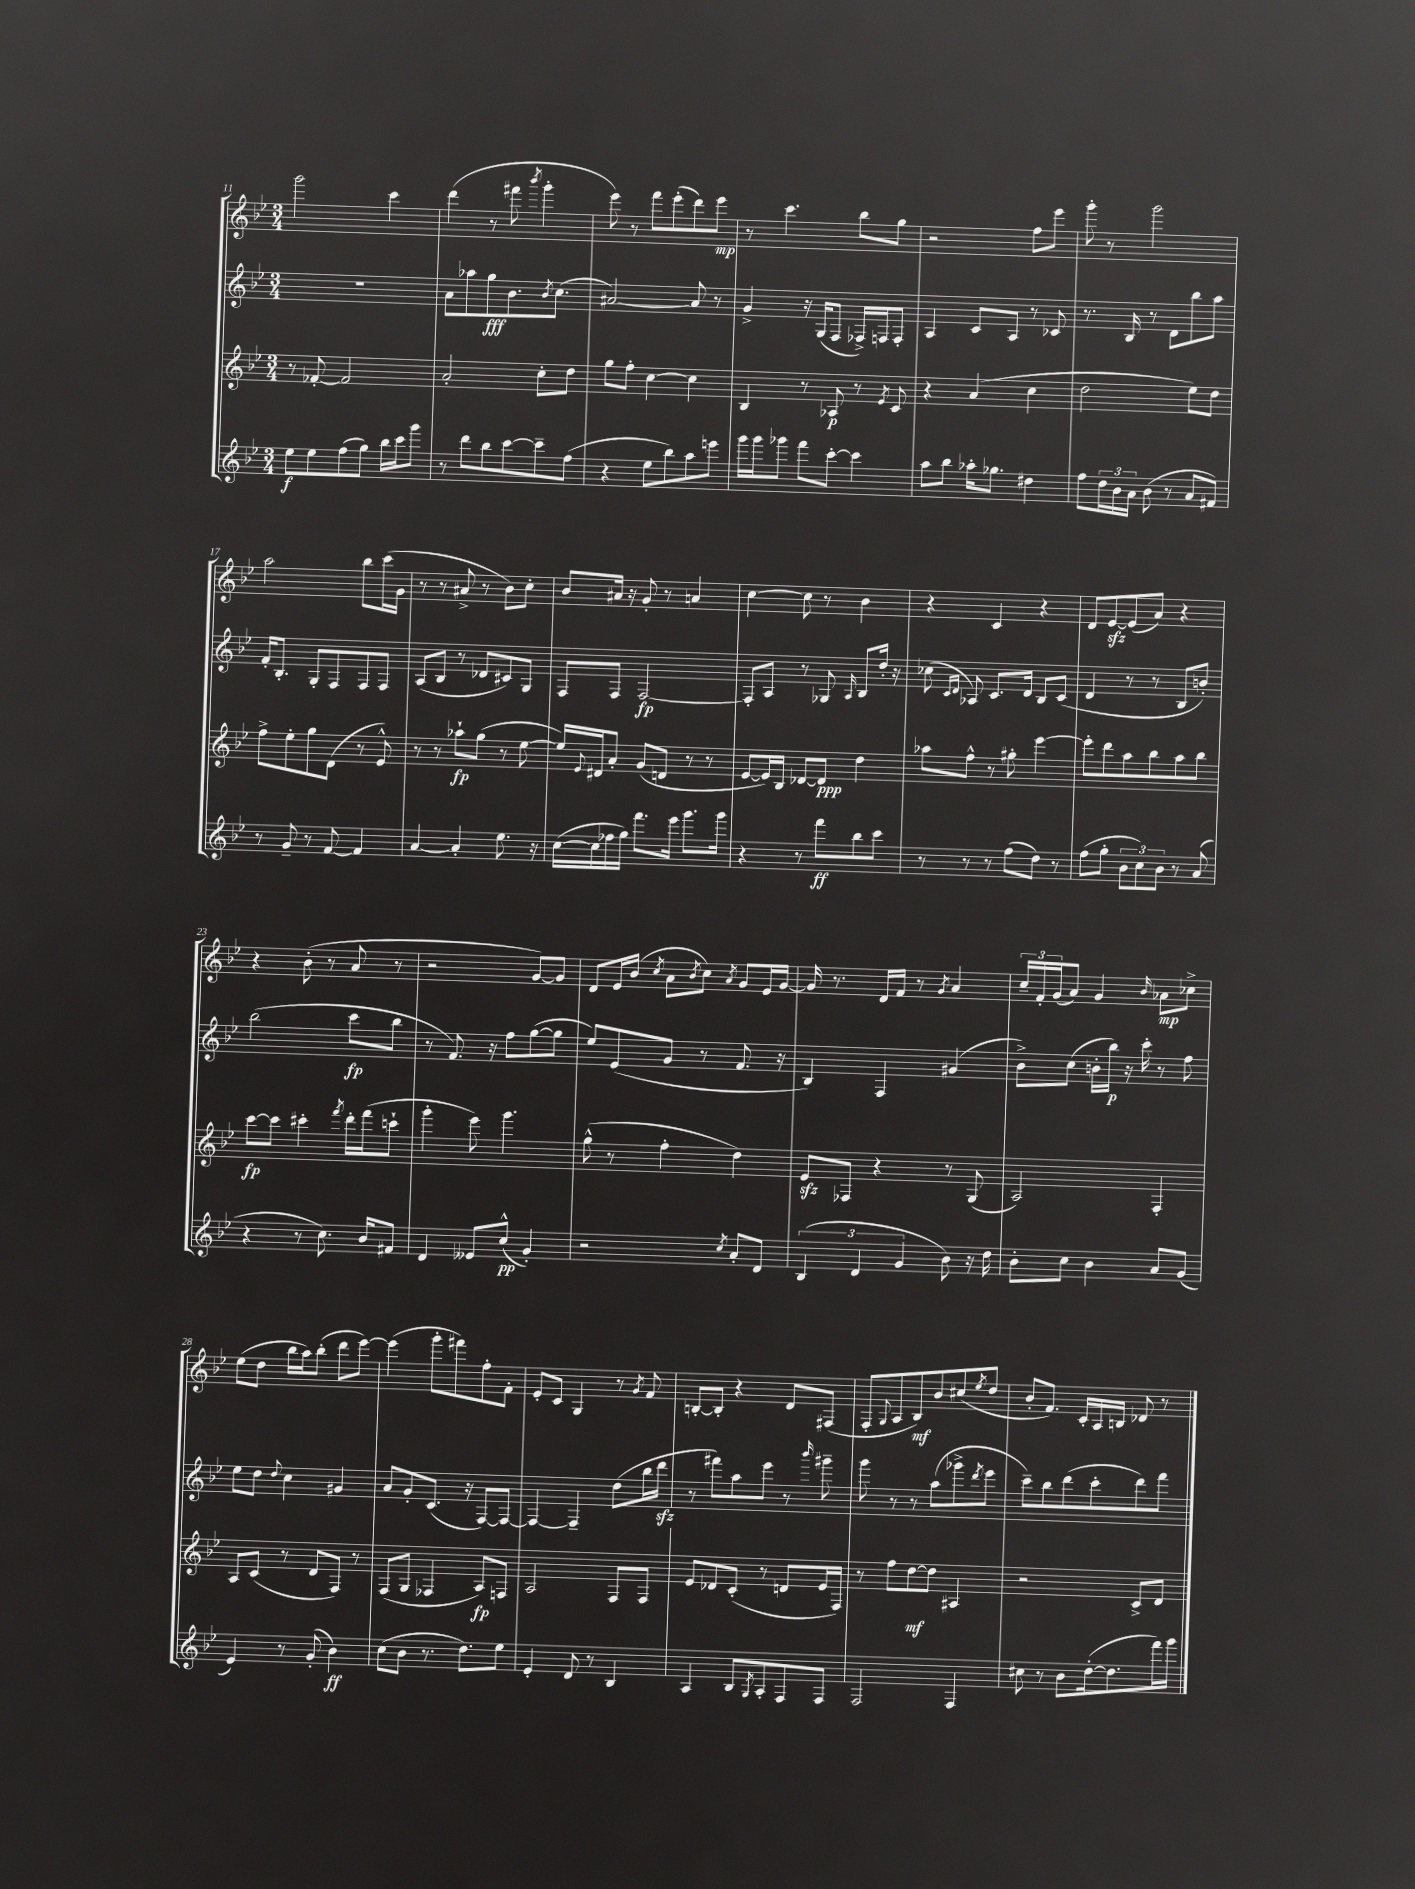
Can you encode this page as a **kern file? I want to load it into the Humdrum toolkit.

**kern	**kern	**kern	**kern
*staff4	*staff3	*staff2	*staff1
*clefG2	*clefG2	*clefG2	*clefG2
*k[b-e-]	*k[b-e-]	*k[b-e-]	*k[b-e-]
*M3/4	*M3/4	*M3/4	*M3/4
8ee-\L	8r	2.r	2ggg\
8ee-\	[8f-'/	.	.
(8ff\	2f-/]	.	.
8gg\J)	.	.	.
16bb-\LL	.	.	4ccc\
16ccc\J	.	.	.
8ggg\J	.	.	.
=	=	=	=
8r	2a'/	8a\L	(4ddd\
8ddd\L	.	8aa-\	.
8bb-\	.	8gg\	8r
[8ccc\	.	8.b-\	8fff#\
.	.	.	8qbbb-/
8ccc~\]	8cc'\L	.	4ggg'\
.	.	8qb-/	.
.	.	(8.cc\J	.
(8ff\J	8dd\J	.	.
=	=	=	=
4r	8gg\L	[2a#/)	8eee-\)
.	8ff'\J	.	8r
8ee-\L	[4cc\	.	8fff\L
8bb-\)	.	.	(8eee-'\
8aa\	4cc\]	8a#/]	8ddd\)
8eee\J	.	8r	8eee-\J
=	=	=	=
16ggg\LL	4B-/	4g^/	8r
16ggg\J	.	.	.
8ggg-\J	.	.	4.ccc\
8fff\L	8r	16r	.
.	.	(16G/LK	.
[8ccc'\J	8A-/	8F/J	.
4ccc\]	8r	16F-^/LL)	8bb-\L
.	.	16F/J	.
.	8qe-/	.	.
.	8c/	8F'/J	8gg\J
=	=	=	=
8aa\L	4r	4A/	2r
8bb-\J	.	.	.
16aa-'\LK	(4a/	8c/L	.
8.gg-\J	.	.	.
.	.	8A/J	.
4dd#\	4cc\	8r	8ff\L
.	.	8c-/	8eee-\J
=	=	=	=
8ff\L	2dd\	8.r	8ggg'\
24dd\L	.	.	8r
24b-\	.	.	.
.	.	16B-/	.
24a\JJ	.	.	.
(8b-\	.	8r	2ggg\
8r	.	8d\L	.
8a/L	8ee-\L)	8bb-\	.
8f#/J)	8dd\J	8aa\J	.
=	=	=	=
8r	8ff^\L	16f'/LK	2aa\
.	.	8.B-'/J	.
8g~/	8ee-'\	.	.
8r	8gg\	8G'/L	.
[8f/	(8d\J	8F/	.
4f/]	8r	8F/	8bb-\L
.	8e-^^/)	8F/J	(16ccc\L
.	.	.	16g\JJ
=	=	=	=
[4a/	8r	(8A/L	8r
.	8r	8B-/J	8r
4a'/]	8aa-`\L	8r	8a#^/
.	(8gg\J	8d-/L	8r
8.ee-\	8r	8c#/)	8b-\L)
.	[8ee-\	8G/J	8cc'\J
16r	.	.	.
=	=	=	=
([16cc\LL	16ee-/]LL)	8F/L	8b-/L
.	8qqe-/	.	.
16cc\]	16d#/J	.	.
16ff-\	8a'/J	8F/J	16a#/Jk
16gg\JJ)	.	.	16r
8.fff\L	(8g/L	[2F/	8g'/
.	8d/J	.	8r
16eee-\Jk	.	.	.
8.ggg\L	8r	.	4a/
.	8r	.	.
16ggg\Jk	.	.	.
=	=	=	=
4r	[8e-/L	8F'/]L	[4cc\
.	16e-/]L)	8A/J	.
.	16B-/JJ	.	.
8r	[8d-/L	8r	8cc\]
8fff\L	8d-/]J	8G-/	8r
.	.	16qqA/	.
8bb-\	4dd\	8B-/L	4b-\
8ccc\J	.	16dd'/Jk	.
.	.	16r	.
=	=	=	=
8r	8aa-\L	(8cc-\	4r
.	.	16qqc/LL	.
.	.	16qqd/JJ	.
8r	8ff^^\J	8A-/)	.
8r	8r	8.c/L	4c/
(8ff\L	8gg#'\	.	.
.	.	16d/Jk	.
8dd\J)	[4eee-\	8B-/L	4r
8r	.	(8c/J	.
=	=	=	=
(8ff\L	8eee-'\]L	4d/	8d/L
8gg'\J	8ddd\	.	[8e-/
12b-\L	8aa\	8r	(8e-/]
12cc\)	.	.	.
.	8bb-\	8r	8a/J)
12b-\J	.	.	.
8r	8aa\	8B-/L	4r
(8a/	8bb-\J	8b'/J)	.
=	=	=	=
4r	[8ccc\L	(2bb-\	4r
.	8ccc\]J	.	.
8r	4ccc#'\	.	(8b-'\
8.cc\)	.	.	8r
.	8qfff/	.	.
.	16ddd'\LL	8ccc\L	8a/
16b-/LK	(16fff\J	.	.
8f#/J	8ccc`\J	8bb-\J	8r
=	=	=	=
4d/	4ggg'\	8r	2r
.	.	8.f/)	.
8e--/L	8eee-\)	.	.
.	.	16r	.
(8cc^^/J	4.ggg\	8ff\L	.
4g'/)	.	([8gg\	[8g/L)
.	.	8gg\]J	8g/]J
=	=	=	=
2r	(8gg^^\	8ee-/L)	8d/L
.	8r	(8e-/	16e-/L
.	.	.	(16b-/JJ
.	.	.	8qcc/
.	4ff'\	8g/J	8a\L
.	.	.	8qb-/
.	.	8r	8cc\J)
8qcc/	.	.	8qa/
8a'/L	4dd\)	8.f/	8g/L
8d/J	.	.	16e-/L
.	.	16r	[16g/JJ
=	=	=	=
(6B-/	8e-/L	4B-/)	16g/]
.	.	.	8.r
.	8F-/J	.	.
6d/	.	.	.
.	4r	4F/	16d/LL
.	.	.	16f/JJ
6g/	.	.	.
.	.	.	8r
.	.	.	8qg/
8b-\)	8r	(4g#/	4a/
16r	(8G/	.	.
16dd\	.	.	.
=	=	=	=
8b-'\L	2A/)	8b-^\L)	24cc~/LL
.	.	.	24f'/
.	.	.	(24g/J
8cc\J	.	(8cc\J	8a/J)
4b-\	.	16b'\LL	4g/
.	.	16bb-\JJ)	.
.	.	16r	.
.	.	16ccc'\	.
.	.	.	16qqb-/
8a/L	4F'/	8r	8a-\L
(8g/J	.	8ff\	8cc-^\J
=	=	=	=
4e-/)	8A/L	8ee-\L	(8ee-\L
.	(8c/J	8dd\J	8dd\J
.	.	8qqdd/	.
8r	8r	4cc\	16bb-\LL
.	.	.	16aa\J)
(8g'/	8d/L	.	(8bb-'\J
4b-\)	8F/J)	4g#/	8ddd\L
.	8r	.	[8eee-\J)
=	=	=	=
(8cc\L	(8F/L	8a/L	(4eee-\]
8b-\J	8G/J	8g'/	.
8.r	4F-/	(8.c/J	8ggg'\L
.	.	.	8fff#\)
8.dd\L)	.	16r	.
.	8A/L)	[8F/L)	8ff'\
8ee-\J	8F/J	8F/_J	8f'\J
=	=	=	=
4e-'/	2A/	4F/_	8e-'/L
.	.	.	8c/J
8d/	.	4F~/]	4G/
8r	.	.	.
4B-/	8F/L	(8dd\L	8r
.	.	.	8qg/
.	8F/J	16bb-\L	8f/
.	.	16ddd\JJ	.
=	=	=	=
4A/	8e-/L	8r	[8B'/L
.	8d-/	8fff#\L)	8B'/]J
8B-/L	(8c'/J	8aa\	4r
8qG/	.	.	.
8A'/	8r	8eee-\J	.
8F/	8d/L	8r	8d/L
.	.	16qqbbb-/	.
8F/J	16e-/L	8ggg#~\	(8F#/J
.	16F/JJ)	.	.
=	=	=	=
2F/	8r	8ggg\	8F'/L
.	.	.	8qqG/
.	8ff\L	8r	8A/
.	[8dd\	8r	8B-/)
.	8dd\]J	(8aa\L	8b-/
4F/	4A#/	8ggg-^\	(8cc#/
.	.	8qddd/	8qee-/
.	.	8eee-\J	8dd/J
=	=	=	=
8cc#\	2r	8ccc~\L)	8b-'/L
8r	.	8bb-\	8.f/J)
8b-\L	.	(8ddd\	.
.	.	.	16c'/LL
([16dd'\k	.	8ccc'\	16A/
8.dd\]	.	.	16B/JJ
.	8c^/L	8ddd\)	8d-/
16fff\L)	8d/J	8fff\J	8r
16ggg\JJ	.	.	.
==	==	==	==
*-	*-	*-	*-
